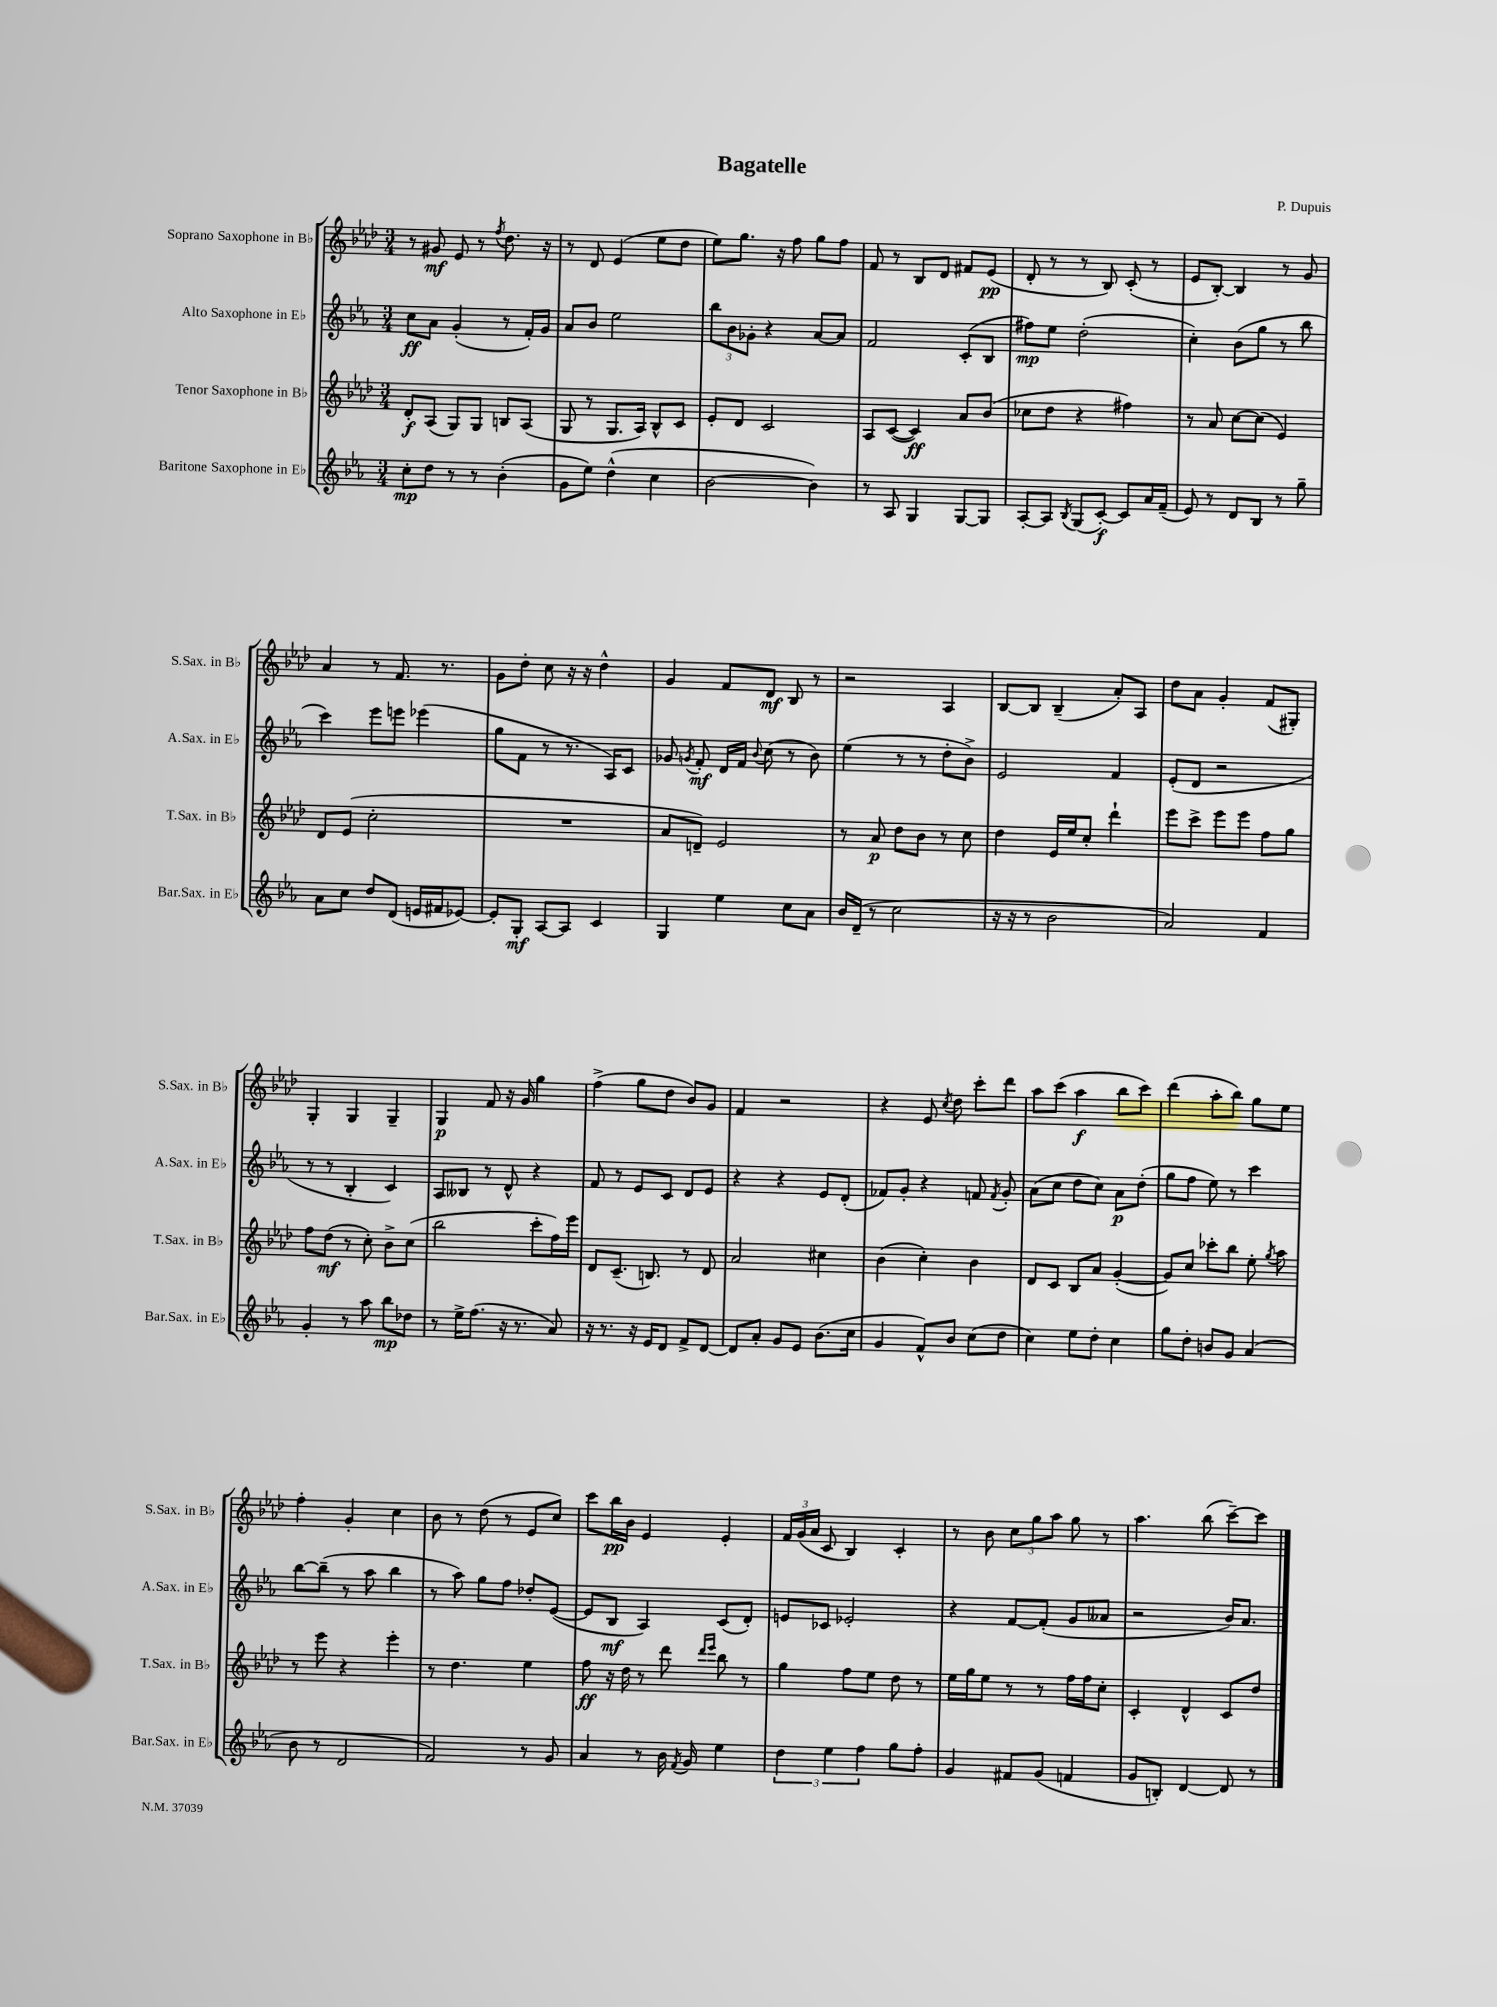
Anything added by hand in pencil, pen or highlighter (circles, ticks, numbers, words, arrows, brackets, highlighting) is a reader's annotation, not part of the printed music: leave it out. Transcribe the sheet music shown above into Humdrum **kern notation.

**kern	**dynam	**kern	**dynam	**kern	**dynam	**kern	**dynam
*part4	*part4	*part3	*part3	*part2	*part2	*part1	*part1
*staff4	*staff4	*staff3	*staff3	*staff2	*staff2	*staff1	*staff1
*I"Baritone Saxophone in E♭	*	*I"Tenor Saxophone in B♭	*	*I"Alto Saxophone in E♭	*	*I"Soprano Saxophone in B♭	*
*I'Bar.Sax. in E♭	*	*I'T.Sax. in B♭	*	*I'A.Sax. in E♭	*	*I'S.Sax. in B♭	*
*clefG2	*	*clefG2	*	*clefG2	*	*clefG2	*
*k[b-e-a-]	*	*k[b-e-a-d-]	*	*k[b-e-a-]	*	*k[b-e-a-d-]	*
*M3/4	*	*M3/4	*	*M3/4	*	*M3/4	*
=1	=1	=1	=1	=1	=1	=1	=1
8cc'\L	mp	8d-'/L	f	8cc\L	ff	8r	.
8dd\J	.	(8A-/J	.	8a-\J	.	8g#X/	mf
8r	.	8G/L)	.	(4g'/	.	8e-/	.
8r	.	8G/J	.	.	.	8r	.
.	.	.	.	.	.	8qff/	.
(4b-'\	.	8Bn/L	.	8r	.	8.dd-\	.
.	.	(8A-/J	.	16f'/LL)	.	.	.
.	.	.	.	16g/JJ	.	16r	.
=2	=2	=2	=2	=2	=2	=2	=2
8g\L	.	8G/	.	8a-/L	.	8r	.
8ee-\J)	.	8r	.	8b-/J	.	8d-/	.
(4dd^^\	.	8.G/L	.	2ee-\	.	(4e-/	.
.	.	16A-/Jk)	.	.	.	.	.
4cc\	.	8B-^^/L	.	.	.	8ee-\L	.
.	.	8c/J	.	.	.	8dd-\J	.
=3	=3	=3	=3	=3	=3	=3	=3
[2b-\	.	8e-'/L	.	12bb-\L	.	8ee-\L)	.
.	.	.	.	12b-\	.	.	.
.	.	8d-/J	.	.	.	8.gg\J	.
.	.	.	.	12g-X'\J	.	.	.
.	.	2c/	.	4r	.	.	.
.	.	.	.	.	.	16r	.
.	.	.	.	.	.	8ff\	.
4b-\])	.	.	.	[8a-/L	.	8gg\L	.
.	.	.	.	8a-/J]	.	8ff\J	.
=4	=4	=4	=4	=4	=4	=4	=4
8r	.	8A-/L	.	2f/	.	8f/	.
8A-/	.	([8c/J	.	.	.	8r	.
4G/	.	4c/])	ff	.	.	8B-/L	.
.	.	.	.	.	.	8d-/J	.
[8G/L	.	8a-/L	.	(8c'/L	.	8f#X/L	.
8G/J]	.	(8b-/J	.	8B-/J	.	(8e-/J	pp
=5	=5	=5	=5	=5	=5	=5	=5
[8A-'/L	.	8cc-X\L	.	8ff#X\L)	mp	8d-'/	.
8A-/J]	.	8dd-\J	.	8ee-\J	.	8r	.
8qB-/	.	.	.	.	.	.	.
(8G/L	.	4r	.	(2dd'\	.	8r	.
[8c'/J)	f	.	.	.	.	8B-/)	.
8c/L]	.	4ff#X\)	.	.	.	(8c'/	.
16a-/L	.	.	.	.	.	8r	.
(16f~/JJ	.	.	.	.	.	.	.
=6	=6	=6	=6	=6	=6	=6	=6
8e-/)	.	8r	.	4cc'\)	.	8e-/L	.
8r	.	8a-/	.	.	.	[8B-'/J)	.
8d/L	.	[8cc\L	.	(8b-\L	.	4B-/]	.
8B-/J	.	(8cc\J]	.	8gg\J	.	.	.
8r	.	4e-/)	.	8r	.	8r	.
8gg~\	.	.	.	8bb-\	.	8g/	.
!!LO:LB:g=z
=7	=7	=7	=7	=7	=7	=7	=7
8a-\L	.	8d-/L	.	4ccc\)	.	4a-/	.
8cc\J	.	(8e-/J	.	.	.	.	.
8dd/L	.	2cc'\	.	8eee-\L	.	8r	.
(8d/J	.	.	.	8eeen\J	.	8.f/	.
16en/LL	.	.	.	(4eee-X\	.	.	.
16f#X/J	.	.	.	.	.	8.r	.
[8e-X/J)	.	.	.	.	.	.	.
=8	=8	=8	=8	=8	=8	=8	=8
8e-'/L]	.	2.r	.	8gg\L	.	8g\L	.
8G'/J	mf	.	.	8f\J	.	8dd-'\J	.
[8A-/L	.	.	.	8r	.	8cc\	.
8A-/J]	.	.	.	8.r	.	16r	.
.	.	.	.	.	.	16r	.
4c/	.	.	.	.	.	4dd-^^\	.
.	.	.	.	16A-/KL)	.	.	.
.	.	.	.	8c/J	.	.	.
=9	=9	=9	=9	=9	=9	=9	=9
4G/	.	8a-/L	.	8g-X/	.	4g/	.
.	.	.	.	8qgn/	.	.	.
.	.	8dn~/J)	.	8f'/	mf	.	.
4ee-\	.	2e-/	.	16d/LL	.	8f/L	.
.	.	.	.	16f/JJ	.	.	.
.	.	.	.	8qqb-/	.	.	.
.	.	.	.	(8cc\	.	8d-/J	mf
8cc\L	.	.	.	8r	.	8B-/	.
8a-\J	.	.	.	8b-\)	.	8r	.
=10	=10	=10	=10	=10	=10	=10	=10
16b-/LL	.	8r	.	(4ee-\	.	2r	.
(16d~/JJ	.	.	.	.	.	.	.
8r	.	8a-/	p	.	.	.	.
2cc\	.	8dd-\L	.	8r	.	.	.
.	.	8b-\J	.	8r	.	.	.
.	.	8r	.	8dd'\L	.	4A-/	.
.	.	8cc\	.	8b-^\J)	.	.	.
=11	=11	=11	=11	=11	=11	=11	=11
16r	.	4dd-\	.	2e-/	.	[8B-/L	.
16r	.	.	.	.	.	.	.
8r	.	.	.	.	.	8B-/J]	.
2b-\	.	16e-/LL	.	.	.	(4B-~/	.
.	.	16ee-/J	.	.	.	.	.
.	.	8cc'/J	.	.	.	.	.
.	.	4ddd-`\	.	4f/	.	8a-'/L)	.
.	.	.	.	.	.	8A-/J	.
=12	=12	=12	=12	=12	=12	=12	=12
2a-/)	.	8eee-\L	.	(8e-'/L	.	8dd-\L	.
.	.	8ccc^\J	.	8d/J	.	8a-\J	.
.	.	8eee-\L	.	2r	.	4g'/	.
.	.	8eee-\J	.	.	.	.	.
4f/	.	8ff\L	.	.	.	(8f/L	.
.	.	8gg\J	.	.	.	8G#X'/J)	.
!!LO:LB:g=z
=13	=13	=13	=13	=13	=13	=13	=13
4g'/	.	8ff\L	.	8r	.	4G'/	.
.	.	(8dd-\J	mf	8r	.	.	.
8r	.	8r	.	4B-'/	.	4G/	.
8aa-\	.	8cc'\)	.	.	.	.	.
8bb-\L	mp	8b-^\L	.	4c/)	.	4G~/	.
8dd-X\J	.	(8cc\J	.	.	.	.	.
=14	=14	=14	=14	=14	=14	=14	=14
8r	.	2bb-\	.	8A-/L	.	4G/	p
16ee-^\KL	.	.	.	8B--X/J	.	.	.
(8.ff\J	.	.	.	.	.	.	.
.	.	.	.	8r	.	8f/	.
16r	.	.	.	8d^^/	.	16r	.
8.r	.	.	.	.	.	16g/	.
.	.	8ccc'\L	.	4r	.	4gg\	.
8a-/)	.	16ff\L)	.	.	.	.	.
.	.	16eee-\JJ	.	.	.	.	.
=15	=15	=15	=15	=15	=15	=15	=15
16r	.	8d-/L	.	8f/	.	(4ff^\	.
8.r	.	.	.	.	.	.	.
.	.	(8.c~/J	.	8r	.	.	.
16r	.	.	.	8e-/L	.	8gg\L	.
16e-/KL	.	8.Bn/)	.	.	.	.	.
8d/J	.	.	.	8c/J	.	8dd-\J	.
8f^/L	.	8r	.	8d/L	.	8b-/L)	.
[8d/J	.	8d-/	.	8e-/J	.	8g/J	.
=16	=16	=16	=16	=16	=16	=16	=16
8d/L]	.	2a-/	.	4r	.	4f/	.
8a-'/J	.	.	.	.	.	.	.
8g/L	.	.	.	4r	.	2r	.
8e-/J	.	.	.	.	.	.	.
(8.b-\L	.	4cc#X\	.	8e-/L	.	.	.
.	.	.	.	(8d'/J	.	.	.
16cc\Jk	.	.	.	.	.	.	.
=17	=17	=17	=17	=17	=17	=17	=17
4g/	.	(4b-\	.	8f-X/L)	.	4r	.
.	.	.	.	8g'/J	.	.	.
8f^^/L)	.	4cc'\)	.	4r	.	8e-/	.
.	.	.	.	.	.	8qcc/	.
8b-/J	.	.	.	.	.	8dd-\	.
(8cc\L	.	4b-\	.	8fn/	.	8ccc'\L	.
.	.	.	.	8qf/	.	.	.
8dd\J	.	.	.	8g'/	.	8ddd-\J	.
=18	=18	=18	=18	=18	=18	=18	=18
4cc\)	.	8d-/L	.	(8a-\L	.	8aa-\L	.
.	.	8c/J	.	8cc\J	.	(8ccc\J	.
8ee-\L	.	8B-/L	.	8dd\L	.	4aa-\	f
8dd'\J	.	8a-/J	.	8cc\J)	.	.	.
4cc\	.	([4g'/	.	8a-\L	p	8bb-\L	.
.	.	.	.	(8dd'\J	.	8ccc\J)	.
=19	=19	=19	=19	=19	=19	=19	=19
8gg\L	.	8g/L])	.	8gg\L	.	(4ddd-\	.
8dd'\J	.	8cc/J	.	8ff\J	.	.	.
8bn/L	.	8ccc-X'\L	.	8ee-\)	.	8aa-'\L	.
8g/J	.	8bb-\J	.	8r	.	8bb-\J)	.
(4a-/	.	8ee-'\	.	4ccc\	.	8gg\L	.
.	.	8qgg/	.	.	.	.	.
.	.	8aa-\	.	.	.	8ee-\J	.
!!LO:LB:g=z
=20	=20	=20	=20	=20	=20	=20	=20
8b-\	.	8r	.	[8bb-\L	.	4ff'\	.
8r	.	8eee-\	.	(8bb-~\J]	.	.	.
2d/	.	4r	.	8r	.	4g'/	.
.	.	.	.	8aa-\	.	.	.
.	.	4eee-'\	.	4bb-\	.	4cc\	.
=21	=21	=21	=21	=21	=21	=21	=21
2f/)	.	8r	.	8r	.	8b-\	.
.	.	4.dd-\	.	8aa-\)	.	8r	.
.	.	.	.	8gg\L	.	(8dd-\	.
.	.	.	.	8ff\J	.	8r	.
8r	.	4ee-\	.	8dd-X'/L	.	8e-/L	.
8g/	.	.	.	([8e-/J	.	8cc/J)	.
=22	=22	=22	=22	=22	=22	=22	=22
4a-/	.	8ff\	ff	8e-/L]	.	8ccc\L	.
.	.	16r	.	8B-/J	mf	16bb-\L	pp
.	.	16dd-\	.	.	.	16b-\JJ	.
8r	.	8r	.	4A-/)	.	4e-/	.
16b-\	.	8ddd-\	.	.	.	.	.
8qf/	.	.	.	.	.	.	.
16g/	.	.	.	.	.	.	.
.	.	16qqddd-/LL	.	.	.	.	.
.	.	16qqeee-/JJ	.	.	.	.	.
4ee-\	.	8bb-\	.	(8c/L	.	4e-'/	.
.	.	8r	.	8d'/J)	.	.	.
=23	=23	=23	=23	=23	=23	=23	=23
6dd\	.	4gg\	.	8en/L	.	24f/LL	.
.	.	.	.	.	.	(24g/	.
.	.	.	.	.	.	24a-/JJ	.
.	.	.	.	8c-X/J	.	8c/	.
6ee-\	.	.	.	.	.	.	.
.	.	8ff\L	.	2e-X'/	.	4B-/)	.
6ff\	.	.	.	.	.	.	.
.	.	8ee-\J	.	.	.	.	.
8gg\L	.	8dd-\	.	.	.	4c'/	.
8ff'\J	.	8r	.	.	.	.	.
=24	=24	=24	=24	=24	=24	=24	=24
4g/	.	16ee-\LL	.	4r	.	8r	.
.	.	16gg\J	.	.	.	.	.
.	.	8ee-\J	.	.	.	8b-\	.
8f#X/L	.	8r	.	[8f/L	.	12cc\L	.
.	.	.	.	.	.	12gg\	.
(8g/J	.	8r	.	(8f'/J]	.	.	.
.	.	.	.	.	.	12aa-\J	.
4fn/	.	16ff\LL	.	8g/L	.	8gg\	.
.	.	16ff\J	.	.	.	.	.
.	.	8cc'\J	.	8a--X/J	.	8r	.
=25	=25	=25	=25	=25	=25	=25	=25
8g/L	.	4c'/	.	2r	.	4.aa-\	.
8Bn'/J)	.	.	.	.	.	.	.
[4d/	.	4d-^^/	.	.	.	.	.
.	.	.	.	.	.	(8bb-\	.
8d/]	.	8c/L	.	16b-/KL)	.	[8ccc~\L)	.
.	.	.	.	8.a-/J	.	.	.
8r	.	8dd-/J	.	.	.	8ccc\J]	.
==	==	==	==	==	==	==	==
*-	*-	*-	*-	*-	*-	*-	*-
